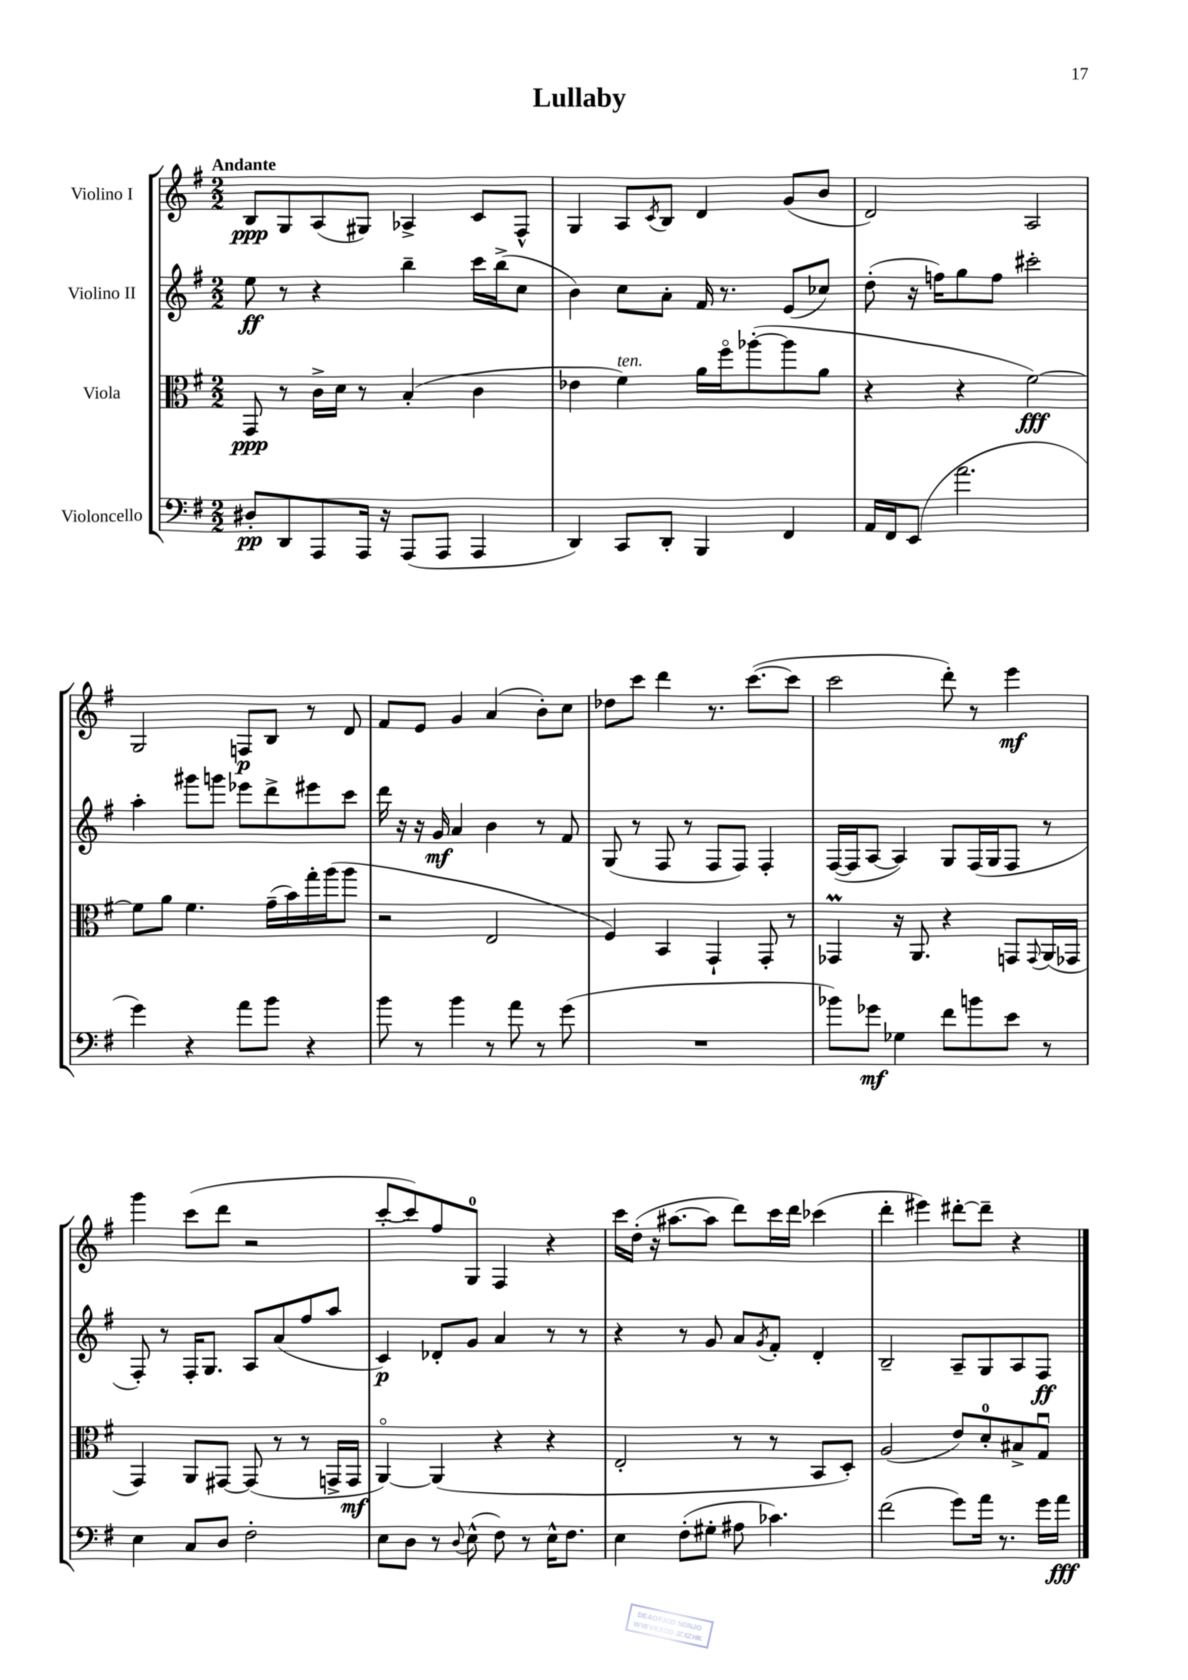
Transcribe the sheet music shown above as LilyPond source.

\header { title = "Lullaby" }
<<
\new StaffGroup <<
\new Staff = "s0" \with { instrumentName = "Violino I" } {
    \clef treble \key g \major \numericTimeSignature \time 2/2 \tempo "Andante"
    b8\ppp g8 a8( gis8) aes4-> c'8 fis8-^ |
    g4 a8 \acciaccatura { c'8 } b8 d'4 g'8( b'8 |
    d'2) a2 |
    g2 f8\p b8 r8 d'8 |
    fis'8 e'8 g'4 a'4( b'8-.) c''8 |
    des''8 c'''8 d'''4 r8. c'''8.~( c'''8 |
    c'''2 d'''8-.) r8 e'''4\mf |
    g'''4 c'''8( d'''8 r2 |
    c'''8~-. c'''8) fis''8 g8-0 fis4 r4 |
    c'''16 d''16-.( r16 ais''8.~ ais''8 d'''8) c'''16 d'''16 ces'''4( |
    d'''4-. eis'''4) dis'''8~-. dis'''8-- r4 \bar "|." |
}
\new Staff = "s1" \with { instrumentName = "Violino II" } {
    \clef treble \key g \major \numericTimeSignature \time 2/2
    e''8\ff r8 r4 b''4-- c'''16 b''16->( c''8 |
    b'4) c''8 a'8-. fis'16 r8. e'8( ces''8) |
    d''8-.( r16 f''16) g''8 f''8 cis'''2-. |
    a''4-. gis'''8 g'''8 ees'''8 d'''8-> eis'''8 c'''8 |
    d'''16 r16 r16 g'16\mf a'4 b'4 r8 fis'8 |
    g8( r8 fis8 r8 fis8 fis8) fis4-. |
    fis16~( fis16 a8~ a4) g8 fis16( g16 fis8 r8 |
    fis8-.) r8 fis16-. g8. a8 a'8( fis''8 a''8 |
    c'4\p) des'8-. g'8 a'4 r8 r8 |
    r4 r8 g'8 a'8 \acciaccatura { g'8 } fis'8-. d'4-. |
    b2-- a8-- g8 a8 fis8\ff \bar "|." |
}
\new Staff = "s2" \with { instrumentName = "Viola" } {
    \clef alto \key g \major \numericTimeSignature \time 2/2
    g,8\ppp r8 c'16-> d'16 r8 b4-.( c'4 |
    ees'4 fis'4^\markup { \italic "ten." }) a'16 fis''16\flageolet aes''8~-.( aes''8 a'8 |
    r4 r4 fis'2~\fff) |
    fis'8 a'8 fis'4. g'16--( b'16) g''16-. a''16( a''8 |
    r2 e2 |
    fis4) b,4 g,4-! g,8-. r8 |
    ges,4\prall r16 a,8. r4 g,8 \appoggiatura { g,8 } a,16( ges,16 |
    g,4) a,8 gis,8~ gis,8( r8 r8 g,16-> g,16\mf |
    a,4~\flageolet) a,4( r4 r4 |
    e2-. r8 r8 b,8 d8-.) |
    a2( e'8) d'8-0-. bis8-> g8\downbow \bar "|." |
}
\new Staff = "s3" \with { instrumentName = "Violoncello" } {
    \clef bass \key g \major \numericTimeSignature \time 2/2
    dis8-.\pp d,8 a,,8 a,,16 r16 a,,8( a,,8 a,,4 |
    d,4) c,8 d,8-. b,,4 fis,4 |
    a,16 fis,16 e,8( a'2. |
    g'4) r4 a'8 b'8 r4 |
    b'8 r8 b'4 r8 a'8 r8 g'8( |
    R1 |
    bes'8) ges'8\mf ges4 fis'8 b'8 e'8 r8 |
    e4 c8 d8 fis2-. |
    e8 d8 r8 \appoggiatura { d8 } e8-^( fis8) r8 e16-^ fis8. |
    e4 fis8-.( gis8-. ais8 ces'4.) |
    fis'2( g'8) a'16 r8. g'16 a'16\fff \bar "|." |
}
>>
>>
\layout { \context { \Score \remove "Bar_number_engraver" } }
